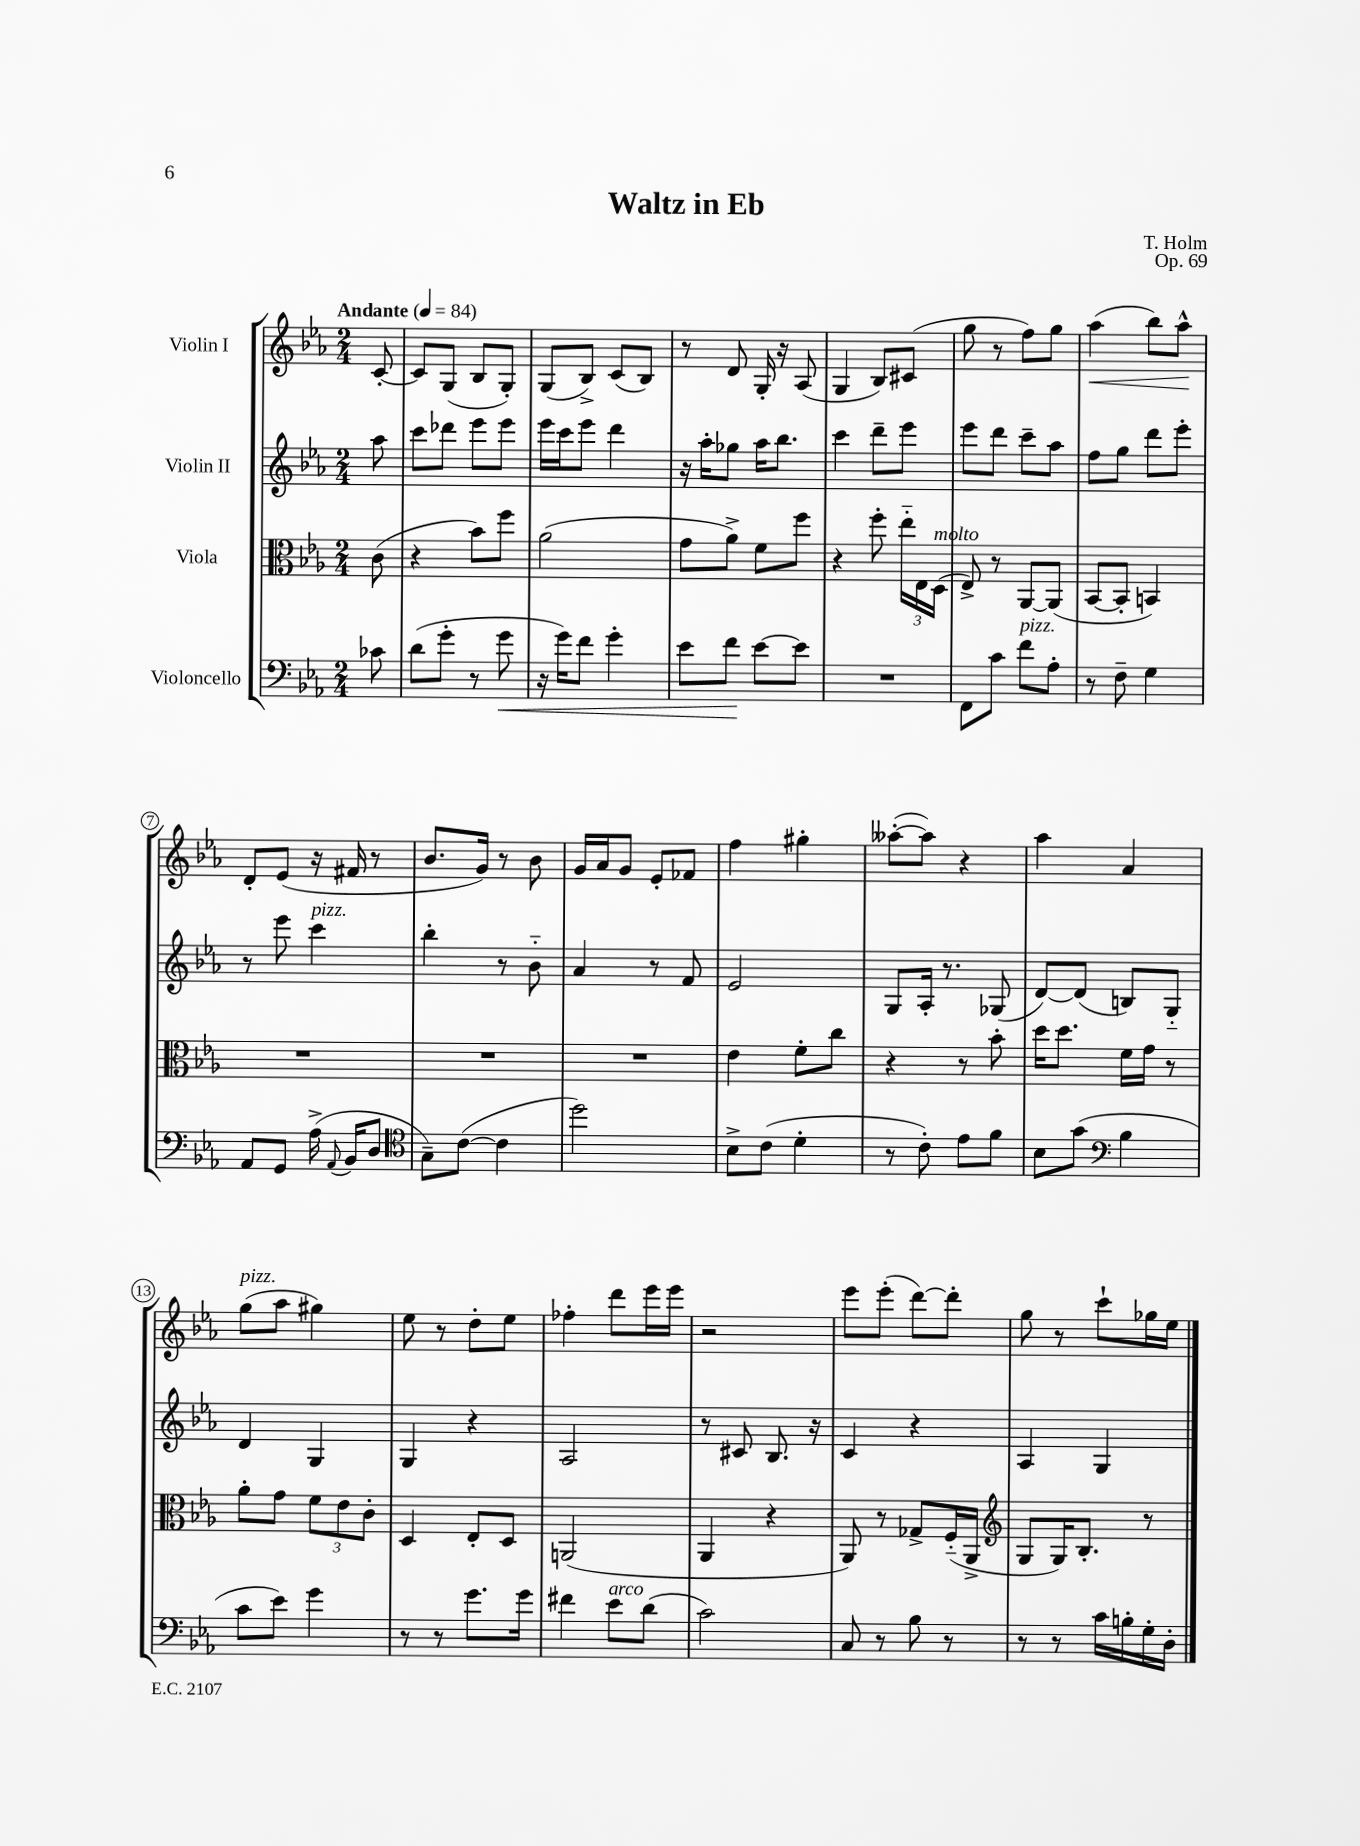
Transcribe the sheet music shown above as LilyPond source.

\header { title = "Waltz in Eb" composer = "T. Holm" opus = "Op. 69" }
<<
\new StaffGroup <<
\new Staff = "s0" \with { instrumentName = "Violin I" } {
    \clef treble \key ees \major \numericTimeSignature \time 2/4 \partial 8 \tempo "Andante" 4 = 84
    \autoBeamOff c'8~-. |
    c'8[ g8]( bes8[ g8]-.) |
    g8[( bes8]->) c'8[( bes8]) |
    r8 d'8 g16-. r16 aes8( |
    g4 bes8[) cis'8]( |
    g''8 r8 f''8[) g''8] |
    aes''4\<( bes''8[) aes''8]-^\! |
    d'8[-. ees'8]( r16 fis'16 r8 |
    bes'8.[ g'16]) r8 bes'8 |
    g'16[ aes'16 g'8] ees'8[-. fes'8] |
    f''4 gis''4-. |
    aeses''8[~-.( aeses''8]) r4 |
    aes''4 aes'4 |
    g''8[^\markup { \italic "pizz." }( aes''8] gis''4) |
    ees''8 r8 d''8[-. ees''8] |
    fes''4-. d'''8[ ees'''16 ees'''16] |
    r2 |
    ees'''8[ ees'''8]-.( d'''8[~) d'''8]-. |
    g''8 r8 c'''8[-! ges''16 ees''16] \bar "|." |
}
\new Staff = "s1" \with { instrumentName = "Violin II" } {
    \clef treble \key ees \major \numericTimeSignature \time 2/4 \partial 8
    \autoBeamOff aes''8 |
    c'''8[ des'''8] ees'''8[ ees'''8] |
    ees'''16[ c'''16 ees'''8] d'''4 |
    r16 aes''16[-. ges''8] aes''16[ bes''8.] |
    c'''4 d'''8[-- ees'''8] |
    ees'''8[ d'''8] c'''8[-- aes''8] |
    f''8[ g''8] d'''8[ ees'''8]-. |
    r8 ees'''8 c'''4^\markup { \italic "pizz." } |
    bes''4-. r8 bes'8-_ |
    aes'4 r8 f'8 |
    ees'2 |
    g8[ aes16]-. r8. ges8( |
    d'8[~) d'8]( b8[) g8]-_ |
    d'4 g4 |
    g4 r4 |
    aes2 |
    r8 cis'8 bes8. r16 |
    c'4 r4 |
    aes4 g4 \bar "|." |
}
\new Staff = "s2" \with { instrumentName = "Viola" } {
    \clef alto \key ees \major \numericTimeSignature \time 2/4 \partial 8
    \autoBeamOff c'8( |
    r4 bes'8[) f''8] |
    aes'2( |
    g'8[ aes'8]->) f'8[ f''8] |
    r4 f''8-. \tuplet 3/2 { ees''16[-_ ees16 d16]^\markup { \italic "molto" }( } |
    ees8->) r8 aes,8[~ aes,8]( |
    bes,8[~ bes,8]-. b,4) |
    R2 |
    R2 |
    R2 |
    ees'4 f'8[-. c''8] |
    r4 r8 bes'8-. |
    d''16[ d''8.] f'16[ g'16] r8 |
    aes'8[-. g'8] \tuplet 3/2 { f'8[ ees'8 c'8]-. } |
    d4 ees8[-. d8] |
    a,2( |
    aes,4 r4 |
    aes,8) r8 ges8[-> f16-_( aes,16]-> |
    \clef treble g8[ g16) bes8.]-. r8 \bar "|." |
}
\new Staff = "s3" \with { instrumentName = "Violoncello" } {
    \clef bass \key ees \major \numericTimeSignature \time 2/4 \partial 8
    \autoBeamOff ces'8 |
    d'8[( g'8]-. r8 g'8\< |
    r16 g'16[) f'8] g'4-. |
    ees'8[ f'8]\! ees'8[~ ees'8] |
    R2 |
    f,8[ c'8] f'8[^\markup { \italic "pizz." } aes8]-. |
    r8 f8-- g4 |
    aes,8[ g,8] aes16->( \appoggiatura { aes,8 } bes,16[ d8] |
    \clef tenor g8[--) c'8]~( c'4 |
    d''2) |
    bes8[-> c'8]( d'4-. |
    r8 c'8-.) ees'8[ f'8] |
    bes8[ g'8]( \clef bass bes4 |
    c'8[ ees'8]) g'4 |
    r8 r8 g'8.[ g'16] |
    fis'4 ees'8[^\markup { \italic "arco" } d'8]( |
    c'2) |
    c8 r8 bes8 r8 |
    r8 r8 c'16[ b16-. g16-. d16]-. \bar "|." |
}
>>
>>
\layout { \context { \Score \override BarNumber.stencil = #(make-stencil-circler 0.1 0.3 ly:text-interface::print) } }
